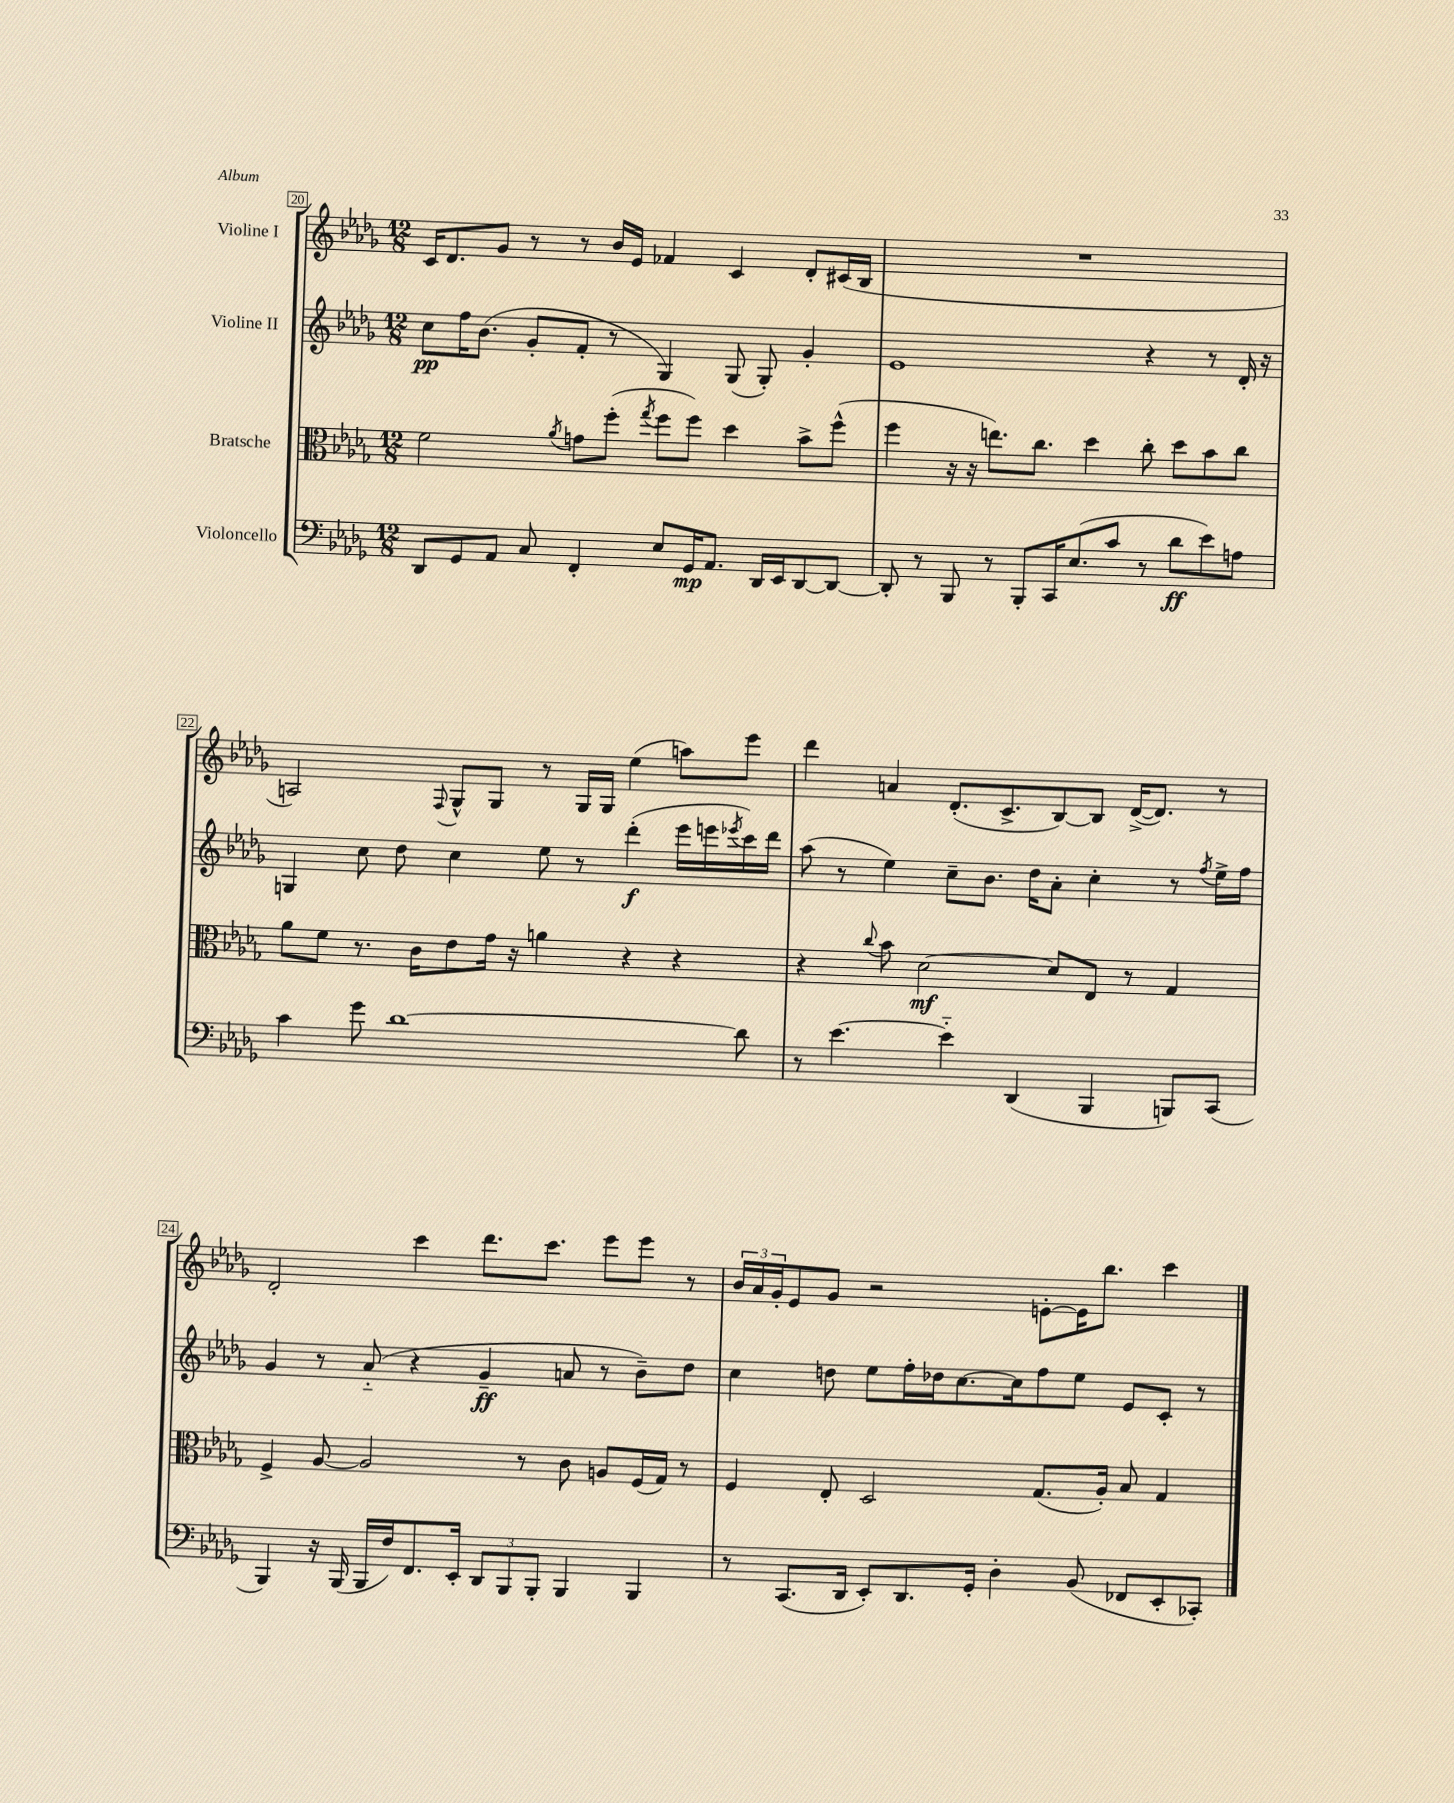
<<
\new StaffGroup <<
\new Staff = "s0" \with { instrumentName = "Violine I" } {
    \clef treble \key des \major \numericTimeSignature \time 12/8
    c'16 des'8. ges'8 r8 r8 bes'16 ees'16 fes'4 c'4 des'8-. cis'16( bes16 |
    R1. |
    a2) \appoggiatura { f8 } ges8-^ ges8 r8 ges16 ges16 ees''4( a''8) ees'''8 |
    des'''4 a'4 des'8.-.( c'8.-> bes8~) bes8 des'16~->( des'8.) r8 |
    des'2-. c'''4 des'''8. c'''8. ees'''8 ees'''8 r8 |
    \tuplet 3/2 { bes'16 aes'16 ges'16-. } ees'8 ges'8 r2 e'8~-. e'16 bes''8. c'''4 \bar "|." |
}
\new Staff = "s1" \with { instrumentName = "Violine II" } {
    \clef treble \key des \major \numericTimeSignature \time 12/8
    c''8\pp f''16 bes'8.( ges'8-. f'8-. r8 ges4) ges8( ges8-.) ges'4-. |
    ees'1 r4 r8 des'16-. r16 |
    g4 c''8 des''8 c''4 ees''8 r8 des'''4-.\f( ees'''16 e'''16 \acciaccatura { ees'''8 } c'''16) des'''16 |
    aes''8( r8 ees''4) c''8-- bes'8. des''16 aes'8-. c''4-. r8 \acciaccatura { f''8 } ees''16-> f''16 |
    ges'4 r8 aes'8-_( r4 ges'4--\ff a'8 r8 bes'8--) des''8 |
    c''4 d''8 ees''8 f''16-. des''16 c''8.~ c''16 f''8 ees''8 ees'8 c'8-. r8 \bar "|." |
}
\new Staff = "s2" \with { instrumentName = "Bratsche" } {
    \clef alto \key des \major \numericTimeSignature \time 12/8
    f'2 \acciaccatura { aes'8 } g'8 f''8-.( \acciaccatura { ges''8 } f''8 f''8) des''4 bes'8-> f''8-^( |
    f''4 r16 r16 e''8.) c''8. des''4 c''8-. des''8 bes'8 c''8 |
    aes'8 f'8 r8. c'16 ees'8 ges'16 r16 a'4 r4 r4 |
    r4 \appoggiatura { c''8 } bes'8 des'2~\mf des'8 ees8 r8 ges4 |
    f4-> aes8~ aes2 r8 c'8 a8 f16( ges16) r8 |
    f4 ees8-. des2 ges8.( aes16-.) bes8 ges4 \bar "|." |
}
\new Staff = "s3" \with { instrumentName = "Violoncello" } {
    \clef bass \key des \major \numericTimeSignature \time 12/8
    des,8 ges,8 aes,8 c8 f,4-. ees8 ges,16\mp aes,8. des,16 ees,16 des,8~ des,8~ |
    des,8-. r8 bes,,8 r8 bes,,8-. c,16 ees8.( c'8 r8 des'8\ff ees'8) a8 |
    c'4 ges'8 des'1~ des'8 |
    r8 ees'4.~ ees'4-_ des,4( bes,,4 b,,8) c,8( |
    bes,,4) r16 bes,,16( bes,,16 f16) f,8. ees,16-. \tuplet 3/2 { des,8 bes,,8 bes,,8-. } bes,,4 bes,,4 |
    r8 c,8.( des,16 ees,8-.) des,8. ges,16-. des4-. bes,8( fes,8 ees,8-. ces,8-.) \bar "|." |
}
>>
>>
\layout { \context { \Score currentBarNumber = #20 \override BarNumber.stencil = #(make-stencil-boxer 0.1 0.3 ly:text-interface::print) } }
